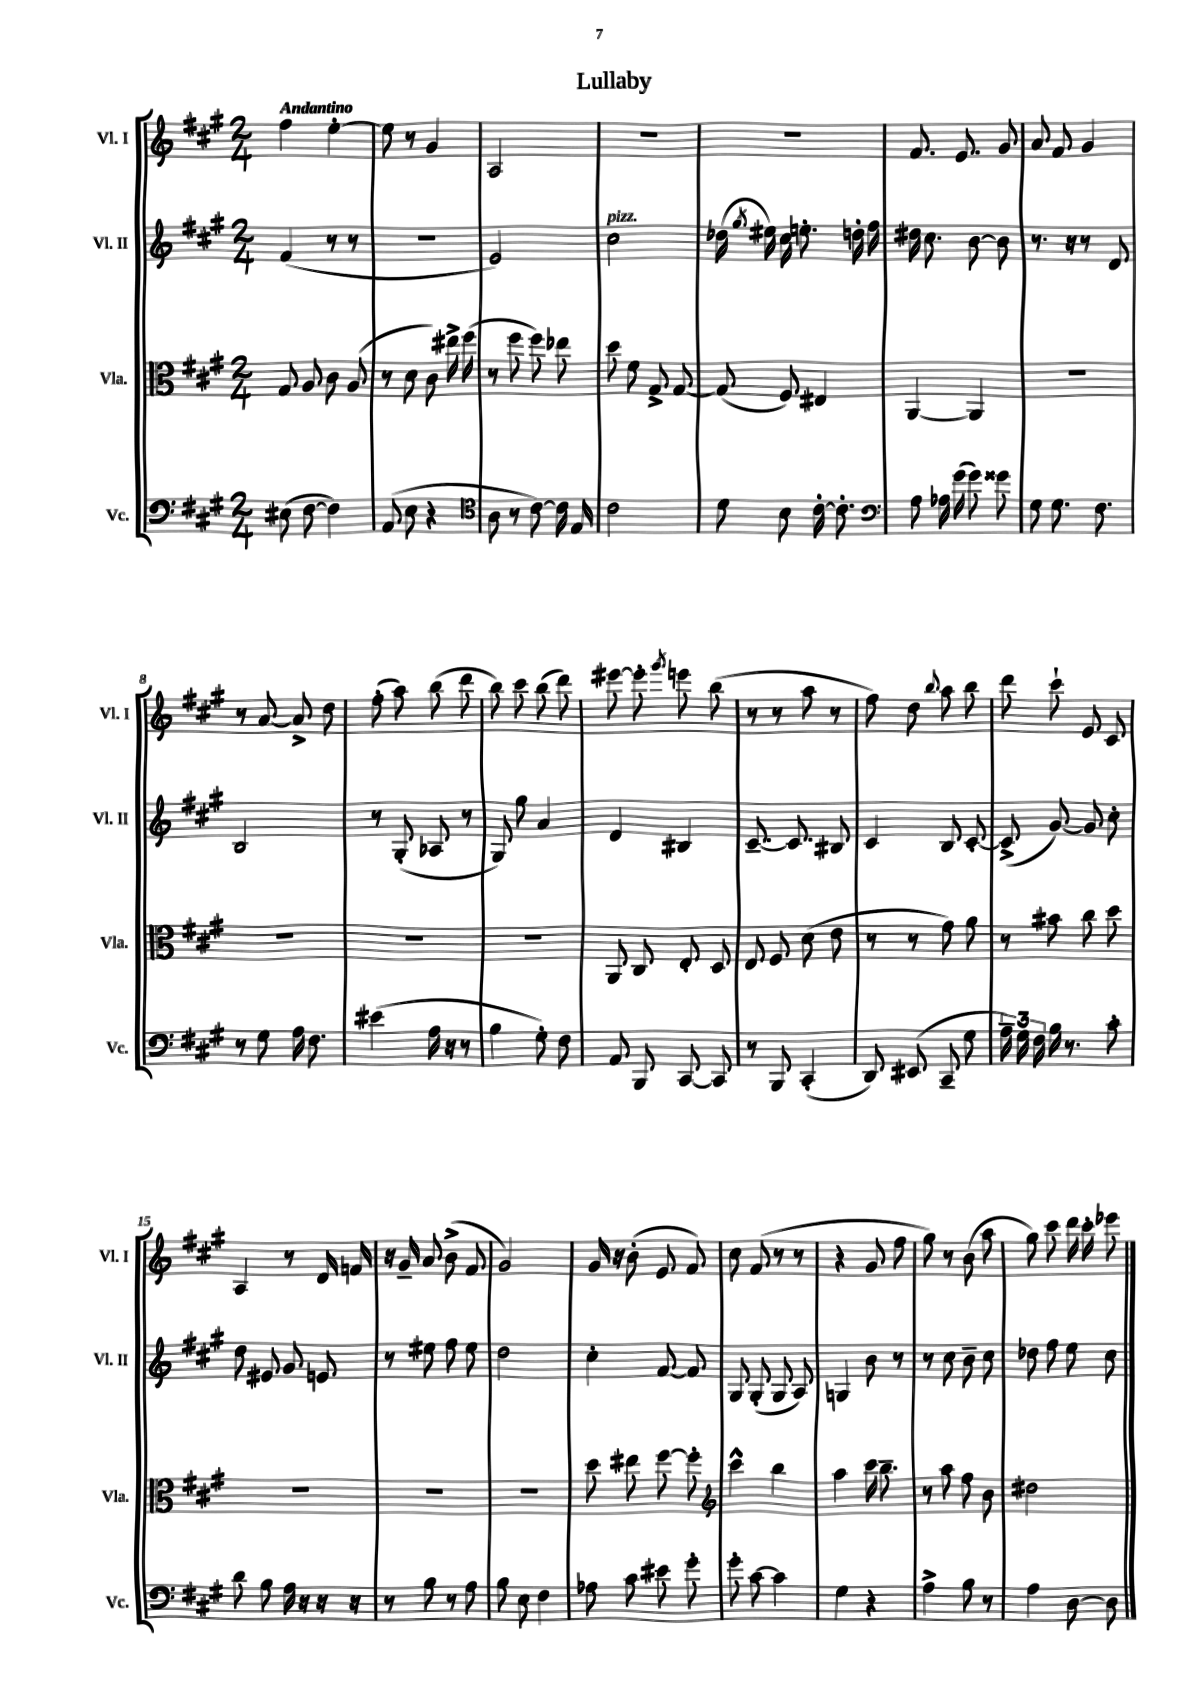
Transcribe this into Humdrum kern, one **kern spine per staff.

**kern	**kern	**kern	**kern
*staff4	*staff3	*staff2	*staff1
*clefF4	*clefC3	*clefG2	*clefG2
*k[f#c#g#]	*k[f#c#g#]	*k[f#c#g#]	*k[f#c#g#]
*M2/4	*M2/4	*M2/4	*M2/4
(8E#	8G#	(4f#	4ff#
[8F#	8A	.	.
4F#])	8c#	8r	[4ee'
.	(8A	8r	.
=	=	=	=
(8AA	8r	2r	8ee]
8E	8d	.	8r
4r	8c#)	.	4g#
.	16ee#^	.	.
.	(16ff#	.	.
=	=	=	=
*clefC4	*	*	*
8A	8r	2e)	2A
8r	8ff#	.	.
[8c#)	8ff#)	.	.
16c#]	8ee-	.	.
16E	.	.	.
=	=	=	=
2c#	8dd	2cc#	2r
.	8f#	.	.
.	8G#^	.	.
.	[8G#	.	.
=	=	=	=
8d	(8G#]	(16dd-	2r
.	.	8qgg#	.
.	.	16ee#)	.
8B	8F#)	16cc#	.
.	.	8.ee'	.
[16c#'	4E#	.	.
8.c#']	.	.	.
.	.	16dd'	.
.	.	16ff#	.
=	=	=	=
*clefF4	*	*	*
8A	[4AA	16dd#	8.f#
.	.	8.cc#	.
16A-	.	.	.
(16g#	.	.	8.e
8g#)	4AA]	[8b	.
8g##	.	8b]	8g#
=	=	=	=
8G#	2r	8.r	8a
8.G#	.	.	8f#
.	.	16r	.
.	.	8r	4g#
8.F#	.	.	.
.	.	8d	.
=	=	=	=
8r	2r	2B	8r
8G#	.	.	[8a
16A	.	.	8a^]
8.F#	.	.	.
.	.	.	8dd
=	=	=	=
(4e#	2r	8r	(8ff#'
.	.	(8G#'	8aa)
16A	.	8A-	(8bb
16r	.	.	.
8r	.	8r	8ddd
=	=	=	=
4B	2r	8G#)	8bb)
.	.	8gg#	8ccc#
8G#')	.	4a	(8bb
8F#	.	.	8ddd)
=	=	=	=
8AA	8AA	4d	[8eee#
8BBB	8C#	.	8eee#']
.	.	.	8qggg#
[8CC#	8E'	4B#	8eee
8CC#]	8D	.	(8bb
=	=	=	=
8r	8E	[8.c#~	8r
8BBB	8F#	.	8r
.	.	8.c#]	.
(4CC#'	(8d	.	8aa
.	8e	8B#	8r
=	=	=	=
8DD)	8r	4c#	8ff#)
(8EE#	8r	.	8dd
.	.	.	8qqbb
8CC#~	8g#)	8B	8aa
8G#	8a	[8c#'	8bb
=	=	=	=
24A~)	8r	(8c#^]	8ddd
24G#	.	.	.
24F#	.	.	.
16B	8b#	[8g#)	8ccc#`
8.r	.	.	.
.	8cc#	8g#]	8e
8c#'	8dd	8cc#'	8c#
=	=	=	=
8d	2r	8dd	4A
8B	.	8e#	.
16A	.	8g#	8r
16r	.	.	.
16r	.	8e	16d
16r	.	.	16f
=	=	=	=
8r	2r	8r	16r
.	.	.	16g#~
8B	.	8ee#	8a
8r	.	8ff#	(8b^
8A	.	8ee#	8f#
=	=	=	=
8B	2r	2dd	2g#)
8E	.	.	.
4F#	.	.	.
=	=	=	=
8A-	8dd	4cc#'	16g#
.	.	.	16r
8c#	8ee#	.	(8b'
8e#	[8ff#	[8f#	8e
8g#'	8ff#']	8f#]	8f#)
=	=	=	=
*	*clefG2	*	*
8g#'	4ccc#^^	8G#	8cc#
[8c#	.	(8G#'	(8f#
4c#]	4bb	8G#	8r
.	.	8A)	8r
=	=	=	=
4G#	4aa	4G	4r
4r	16ccc#	8b	8g#
.	8.bb~	.	.
.	.	8r	8ff#
=	=	=	=
4A^	8r	8r	8gg#)
.	8aa	8cc#	8r
8B	8ff#	8b~	(8b
8r	8b	8cc#	8aa
=	=	=	=
4A	2dd#	8dd-	8gg#)
.	.	8ff#	8ccc#
[8D	.	8ee	16ddd
.	.	.	16ccc#'
8D]	.	8cc#	8eee-
==	==	==	==
*-	*-	*-	*-
